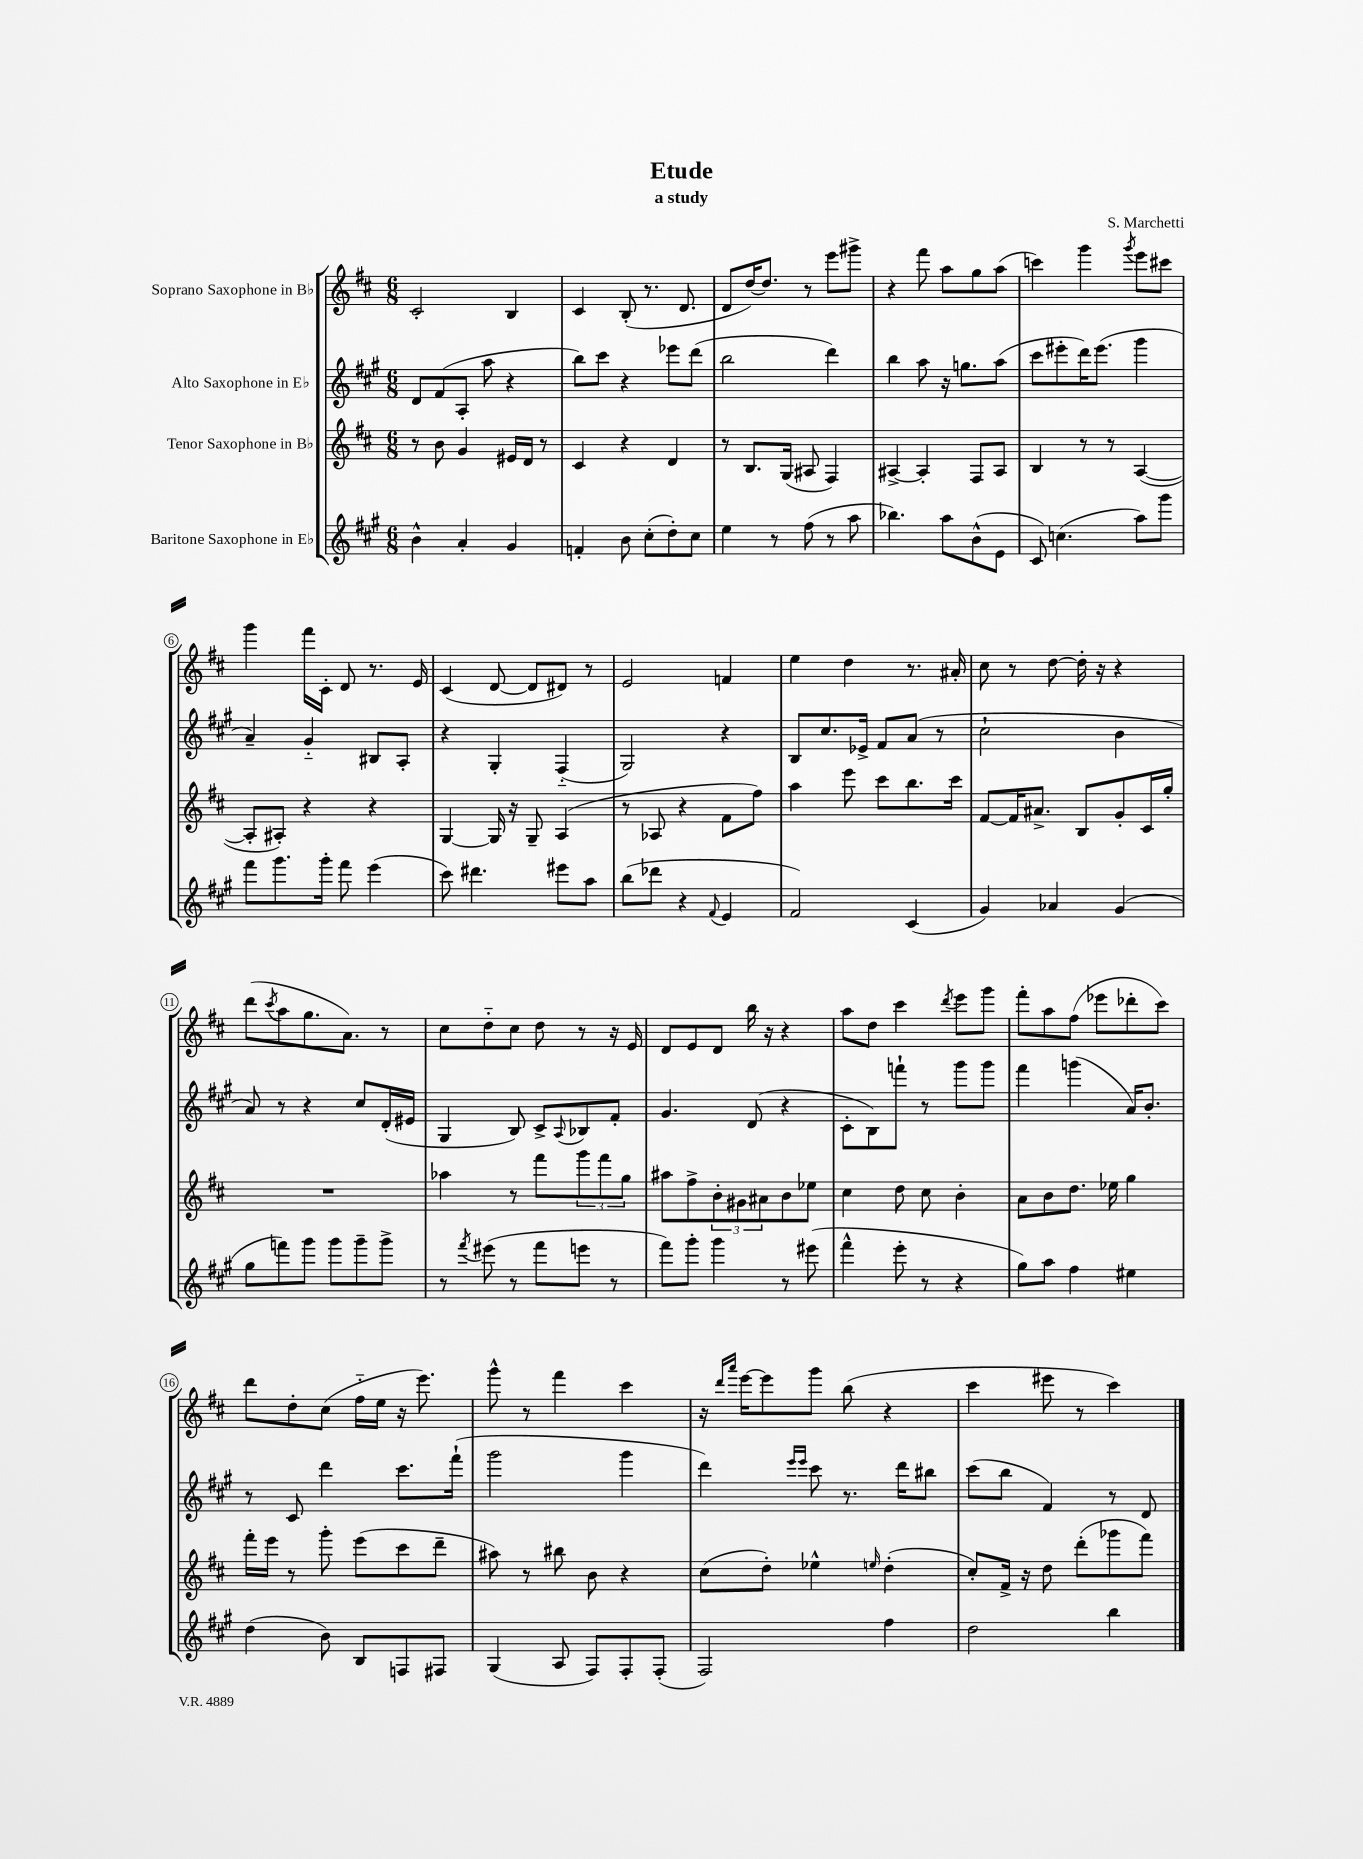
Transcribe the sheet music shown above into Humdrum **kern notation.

**kern	**kern	**kern	**kern
*part4	*part3	*part2	*part1
*staff4	*staff3	*staff2	*staff1
*I"Baritone Saxophone in E♭	*I"Tenor Saxophone in B♭	*I"Alto Saxophone in E♭	*I"Soprano Saxophone in B♭
*clefG2	*clefG2	*clefG2	*clefG2
*k[f#c#g#]	*k[f#c#]	*k[f#c#g#]	*k[f#c#]
*M6/8	*M6/8	*M6/8	*M6/8
=1	=1	=1	=1
4b^^\	8r	8d/L	2c#'/
.	8b\	(8f#/	.
4a'/	4g/	8A'/J	.
.	.	8aa\	.
4g#/	16e#X/LL	4r	4B/
.	16d/JJ	.	.
.	8r	.	.
=2	=2	=2	=2
4fn'/	4c#/	8bb\L)	4c#/
.	.	8ccc#\J	.
8b\	4r	4r	(8B'/
(8cc#'\L	.	.	8.r
8dd'\)	4d/	8eee-X\L	.
.	.	.	8.d/
8cc#\J	.	(8ddd\J	.
=3	=3	=3	=3
4ee\	8r	2bb\	8d/L
.	8.B/L	.	[16dd/K)
.	.	.	8.dd/J]
8r	.	.	.
.	(16G/Jk	.	.
(8ff#\	8A#X/	.	8r
8r	4F#/)	4ddd\)	8eee\L
8aa\	.	.	8ggg#X^\J
=4	=4	=4	=4
4.bb-X\)	[4A#X^/	4bb\	4r
.	4A#'/]	8aa\	8fff#\
8aa\L	.	16r	8aa\L
.	.	8.ggn\L	.
(8b^^\	8F#/L	.	8gg\
8e\J	8A#/J	(8aa\J	(8aa\J
=5	=5	=5	=5
8c#/)	4B/	8ccc#\L	4cccn\)
(4.ccn\	.	8eee#X'\	.
.	8r	16ddd\K)	4ggg\
.	.	(8.eee#\J	.
.	8r	.	.
.	.	.	8qggg/
8aa\L)	([4A/	4ggg#\	8eee\L
8ggg#\J	.	.	8ccc#X\J
!!LO:LB:g=z
=6	=6	=6	=6
8fff#\L	8A'/L]	4a~/)	4ggg\
8.ggg#\	8A#X'/J)	.	.
.	4r	4g#/	16fff#\LL
16ggg#'\Jk	.	.	16c#'\JJ
8fff#\	.	.	8d/
(4eee\	4r	8B#X/L	8.r
.	.	8A'/J	.
.	.	.	16e/
=7	=7	=7	=7
8ccc#\)	[4G/	4r	(4c#/
4.ddd#X\	.	.	.
.	16G/]	4G#'/	[8d/
.	16r	.	.
.	8G~/	.	8d/L]
8eee#X\L	(4A/	(4F#/	8d#X/J)
8aa\J	.	.	8r
=8	=8	=8	=8
(8bb\L	8r	2G#/)	2e/
8ddd-X\J	8A-X/	.	.
4r	4r	.	.
8qqf#/	.	.	.
4e/	8f#\L	4r	4fn/
.	8ff#\J)	.	.
=9	=9	=9	=9
2f#/)	4aa\	8B/L	4ee\
.	.	8.cc#/	.
.	8eee\	.	4dd\
.	.	16e-X^/Jk	.
.	8ccc#\L	8f#/L	.
(4c#/	8.bb\	(8a/J	8.r
.	.	8r	.
.	16ccc#\Jk	.	16a#X'/
=10	=10	=10	=10
4g#/)	[8f#/L	2cc#`\	8cc#\
.	16f#/K]	.	8r
.	8.a#X^/J	.	.
4a-X/	.	.	[8dd\
.	8B/L	.	16dd'\]
.	.	.	16r
(4g#/	8g'/	4b\	4r
.	16c#/L	.	.
.	16gg'/JJ	.	.
!!LO:LB:g=z
=11	=11	=11	=11
8gg#\L	2.r	8a/)	(8ddd\L
.	.	.	8qccc#/
8fffn\)	.	8r	8aa\
8ggg#\J	.	4r	8.gg\
8ggg#\L	.	.	.
.	.	.	8.a\J)
8ggg#~\	.	8cc#/L	.
8ggg#^\J	.	(16d'/L	8r
.	.	16e#X/JJ	.
=12	=12	=12	=12
8r	4aa-X\	4G#/	8cc#\L
8qfff#/	.	.	.
(8eee#X\	.	.	8dd\
8r	8r	8B/)	8cc#\J
8fff#\L	8fff#\L	8c#^/L	8dd\
.	.	8qqA/	.
8eeen\J	12ggg\	8B-X/	8r
.	12fff#\	.	.
8r	.	8f#'/J	16r
.	12gg\J	.	.
.	.	.	16e/
=13	=13	=13	=13
8fff#\L)	8aa#X\L	4.g#/	8d/L
8ggg#'\J	8ff#^\	.	8e/
4ggg#\	12b'\	.	8d/J
.	12g#X\	.	.
.	.	(8d/	16bb\
.	12a#X\	.	.
.	.	.	16r
8r	8b\	4r	4r
(8eee#X\	8ee-X\J	.	.
=14	=14	=14	=14
4fff#^^\	4cc#\	8c#'\L	8aa\L
.	.	8B\)	8dd\J
8eee'\	8dd\	8fffn`\J	4ccc#\
8r	8cc#\	8r	.
.	.	.	8qddd/
4r	4b'\	8ggg#\L	8eee\L
.	.	8ggg#\J	8ggg\J
=15	=15	=15	=15
8gg#\L)	8a\L	4fff#\	8fff#'\L
8aa\J	8b\	.	8aa\
4ff#\	8.dd\J	(4gggn\	(8ff#\J
.	.	.	8eee-X\L
.	16ee-X\	.	.
4ee#X\	4gg\	16a/KL)	8ddd-X'\
.	.	8.b'/J	.
.	.	.	8ccc#\J)
!!LO:LB:g=z
=16	=16	=16	=16
(4dd\	16fff#'\LL	8r	8ddd\L
.	16eee\JJ	.	.
.	8r	8c#/	8dd'\
8b\)	8ggg'\	4ddd\	(8cc#\J
8B/L	(8eee\L	.	16ff#\LL
.	.	.	16ee\JJ
8Fn/	8ccc#\	8.ccc#\L	16r
.	.	.	8.eee\)
8F#X/J	8ddd~\J	.	.
.	.	(16fff#`\Jk	.
=17	=17	=17	=17
(4G#/	8aa#X\)	2ggg#\	8ggg^^\
.	8r	.	8r
8A/	8bb#X\	.	4fff#\
8F#/L)	8b\	.	.
8F#'/	4r	4ggg#\	4ccc#\
(8F#'/J	.	.	.
=18	=18	=18	=18
2F#/)	(8cc#\L	4ddd\)	16r
.	.	.	16qqddd/LL
.	.	.	16qqaaa/JJ
.	.	.	[16eee\KL
.	8dd'\J)	.	8eee\]
.	.	16qqeee/LL	.
.	.	16qqeee/JJ	.
.	4ee-X^^\	8ccc#\	8ggg\J
.	.	8.r	(8bb\
.	16qqeen/	.	.
4ff#\	(4dd'\	.	4r
.	.	16ddd\KL	.
.	.	8bb#X\J	.
=19	=19	=19	=19
2dd\	8cc#'/L)	(8ccc#\L	4ccc#\
.	16f#^/Jk	8bb\J	.
.	16r	.	.
.	8dd\	4f#/)	8eee#X\
.	(8ddd'\L	.	8r
4bb\	8ggg-X\	8r	4ccc#\)
.	8fff#\J)	8d/	.
==	==	==	==
*-	*-	*-	*-
